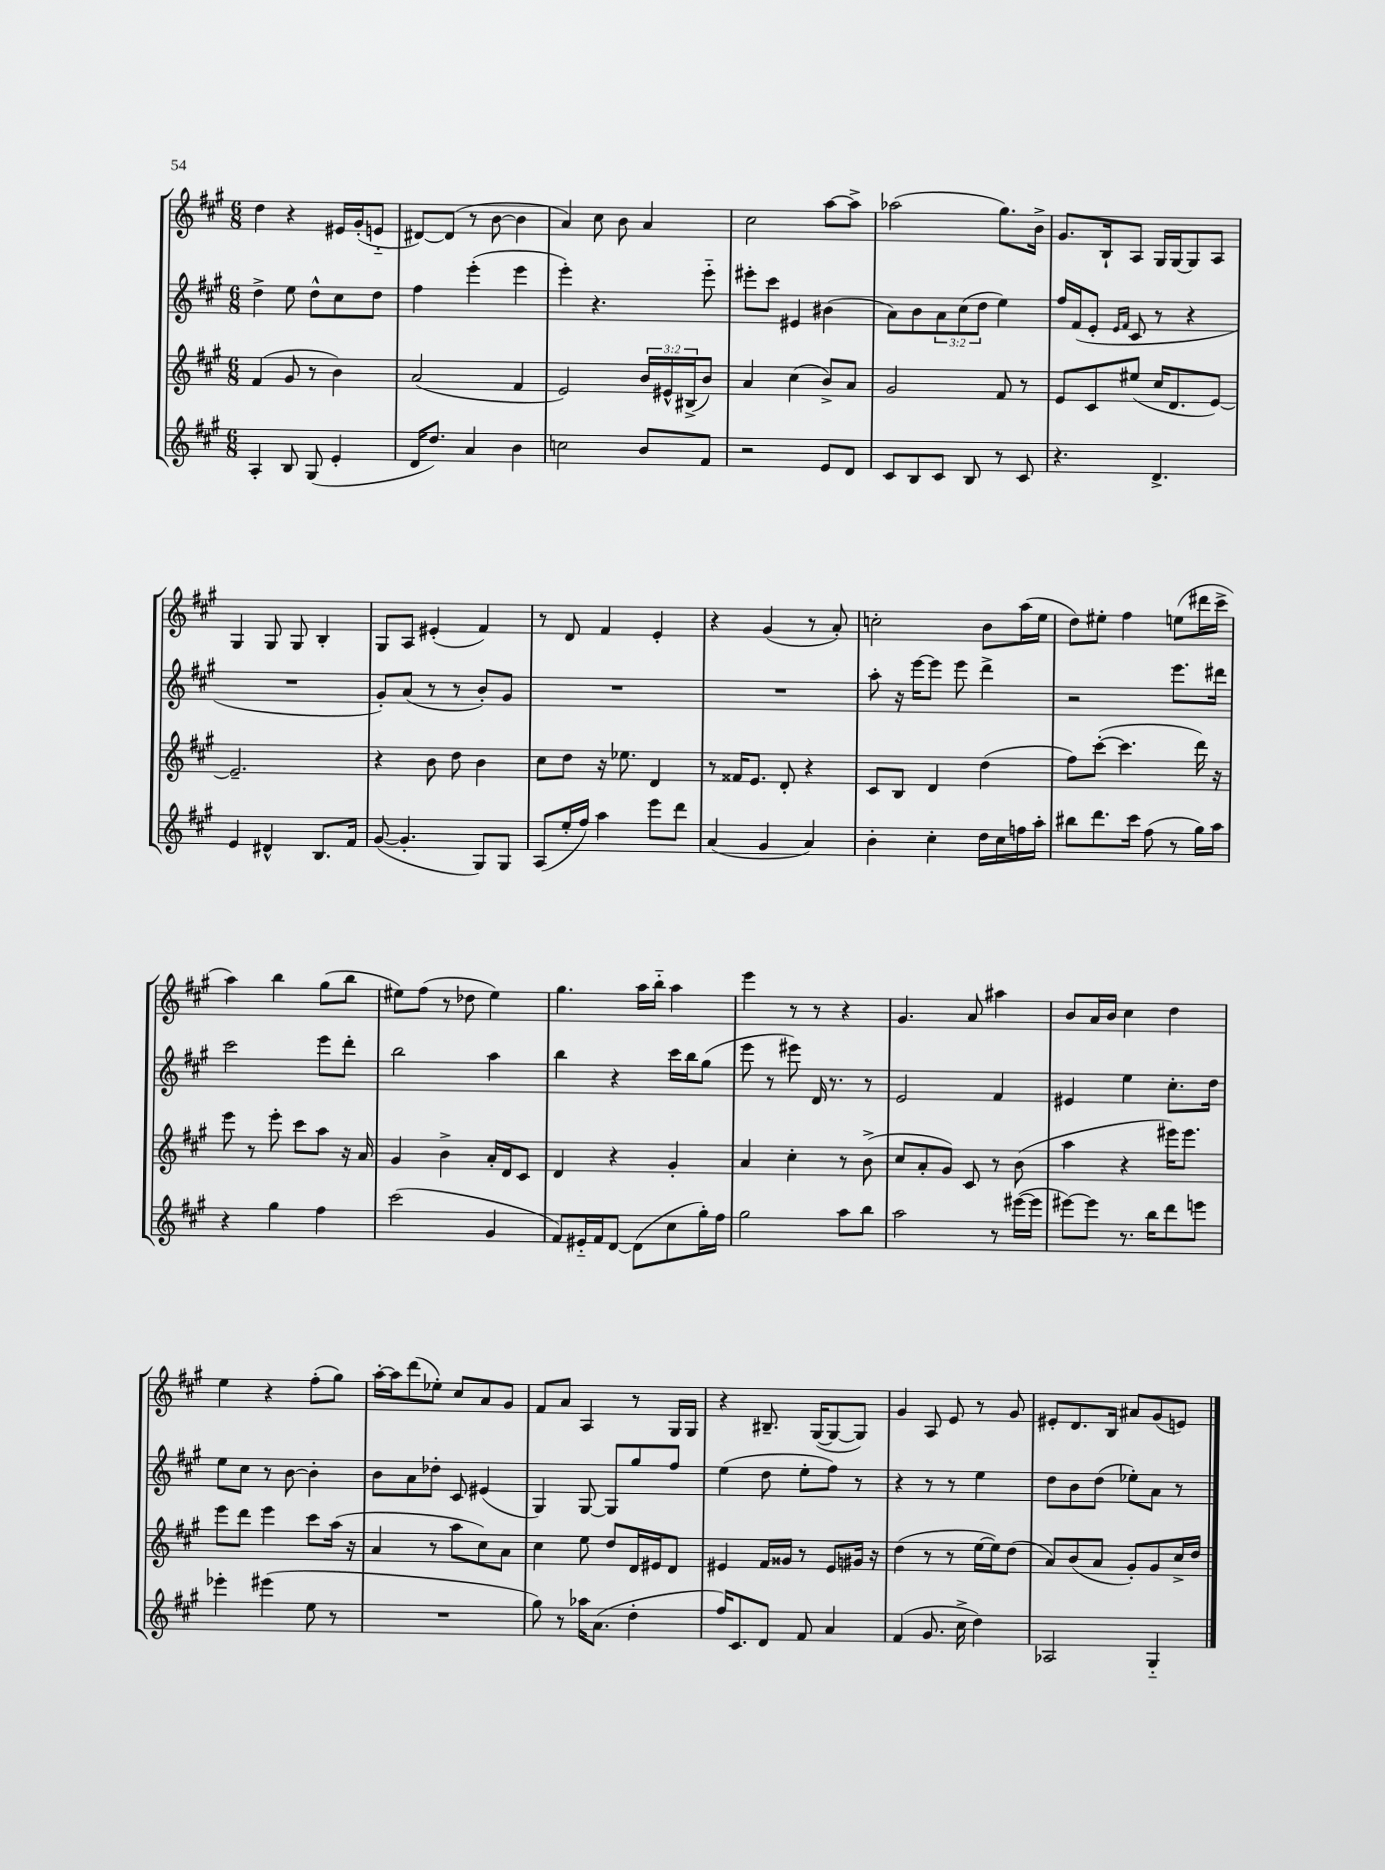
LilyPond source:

<<
\new StaffGroup <<
\new Staff = "s0" {
    \clef treble \key a \major \numericTimeSignature \time 6/8
    d''4 r4 eis'16 gis'16-.( e'8-_ |
    dis'8~) dis'8( r8 b'8~ b'4 |
    a'4) cis''8 b'8 a'4 |
    cis''2 a''8~ a''8-> |
    aes''2( gis''8.) b'16-> |
    gis'8. b16-! a8 gis16 gis16~ gis8 a8 |
    gis4 gis8 gis8 b4-. |
    gis8 a8 eis'4-.( fis'4) |
    r8 d'8 fis'4 e'4-. |
    r4 gis'4( r8 a'8-.) |
    c''2-. b'8 a''16( e''16 |
    d''8) eis''8-. fis''4 e''8( dis'''16 cis'''16-> |
    a''4) b''4 gis''8( b''8 |
    eis''8) fis''8( r8 des''8 eis''4) |
    gis''4. a''16 b''16-_ a''4 |
    e'''4 r8 r8 r4 |
    gis'4. a'8 ais''4 |
    b'8 a'16 b'16 cis''4 d''4 |
    e''4 r4 fis''8-.( gis''8) |
    a''16~-. a''16 d'''8( ees''8-.) cis''8 a'8 gis'8 |
    fis'8 a'8 a4 r8 gis16 gis16 |
    r4 bis8.-- gis16~( gis8~ gis8) |
    gis'4 a8 e'8 r8 gis'8 |
    eis'8-. d'8. b16 ais'8 gis'8( e'8) \bar "|." |
}
\new Staff = "s1" {
    \clef treble \key a \major \numericTimeSignature \time 6/8 \override Staff.TupletNumber.text = #tuplet-number::calc-fraction-text
    d''4-> e''8 d''8-^ cis''8 d''8 |
    fis''4 e'''4-.( e'''4 |
    e'''4-.) r4. e'''8-_ |
    eis'''8-. cis'''8 eis'4 bis'4( |
    a'8) b'8 \tuplet 3/2 { a'8 cis''8( d''8 } e''4) |
    fis''16 fis'16( e'8-. \grace { e'16 fis'16 } cis'8 r8 r4 |
    R2. |
    gis'8-.) a'8( r8 r8 b'8-.) gis'8 |
    R2. |
    R2. |
    a''8-. r16 e'''16~ e'''8 e'''8 d'''4-> |
    r2 e'''8. dis'''16 |
    cis'''2 e'''8 d'''8-. |
    b''2 a''4 |
    b''4 r4 cis'''16 b''16 gis''8( |
    e'''8 r8 eis'''8) d'16 r8. r8 |
    e'2 fis'4 |
    eis'4 e''4 cis''8.-. d''16 |
    e''8 cis''8 r8 b'8~ b'4-. |
    b'8 a'8 des''8-. cis'8 eis'4( |
    gis4) gis8~ gis8 gis''8 fis''8 |
    e''4( d''8 e''8-. fis''8) r8 |
    r4 r8 r8 e''4 |
    d''8 b'8 d''8( ees''8-.) a'8 r8 \bar "|." |
}
\new Staff = "s2" {
    \clef treble \key a \major \numericTimeSignature \time 6/8 \override Staff.TupletNumber.text = #tuplet-number::calc-fraction-text
    fis'4( gis'8 r8 b'4) |
    a'2( fis'4 |
    e'2) \tuplet 3/2 { b'16 eis'16-^ bis16->( } b'8) |
    a'4 cis''4( b'8->) a'8 |
    gis'2 fis'8 r8 |
    e'8 cis'8 eis''8( cis''16 d'8. e'8~) |
    e'2.-- |
    r4 b'8 d''8 b'4 |
    cis''8 d''8 r16 ees''8. d'4 |
    r8 fisis'16 e'8. d'8-. r4 |
    cis'8 b8 d'4 d''4( |
    fis''8) cis'''8~-.( cis'''4. d'''16) r16 |
    e'''8 r8 e'''8-. cis'''8 a''8 r16 a'16 |
    gis'4 b'4-> a'16-. d'16 cis'8 |
    d'4 r4 gis'4-. |
    a'4 cis''4-. r8 b'8->( |
    cis''8 a'8-. gis'8) cis'8 r8 b'8( |
    a''4 r4 eis'''16) eis'''8. |
    e'''8 d'''8 e'''4 cis'''8 a''16( r16 |
    a'4 r8 a''8 cis''8) a'8 |
    cis''4 e''8 d''8 d'16 eis'16 d'8 |
    eis'4 fis'16 gisis'16 r8 eis'8 gis'16 r16 |
    d''4( r8 r8 e''16~ e''16) d''8( |
    a'8) b'8( a'8 gis'8-.) gis'8 cis''16-> d''16 \bar "|." |
}
\new Staff = "s3" {
    \clef treble \key a \major \numericTimeSignature \time 6/8
    a4-. b8 gis8( e'4-. |
    d'16 d''8.) a'4 b'4 |
    c''2 b'8 fis'8 |
    r2 e'8 d'8 |
    cis'8 b8 cis'8 b8 r8 cis'8 |
    r4. d'4.-> |
    e'4 dis'4-^ b8. fis'16 |
    gis'8~( gis'4.-. gis8) gis8 |
    a8( e''16-. fis''16) a''4 e'''8 d'''8 |
    a'4( gis'4 a'4) |
    b'4-. cis''4-. d''16 cis''16 f''16 a''16-. |
    bis''8 d'''8. cis'''16 fis''8( r8 gis''16) a''16 |
    r4 gis''4 fis''4 |
    cis'''2( gis'4 |
    fis'8) eis'16-_ fis'16 d'8~ d'8( cis''8 gis''16-.) fis''16 |
    gis''2 a''8 b''8 |
    a''2 r8 eis'''16~( eis'''16 |
    eis'''8~) eis'''8 r8. b''16 d'''8 e'''8 |
    ees'''4-. eis'''4( e''8 r8 |
    R2. |
    gis''8) r8 aes''16 a'8.( d''4-. |
    fis''16) cis'8. d'8 fis'8 a'4 |
    fis'4( gis'8. cis''16-> d''4) |
    aes2 gis4-_ \bar "|." |
}
>>
>>
\layout { \context { \Score \remove "Bar_number_engraver" } }
